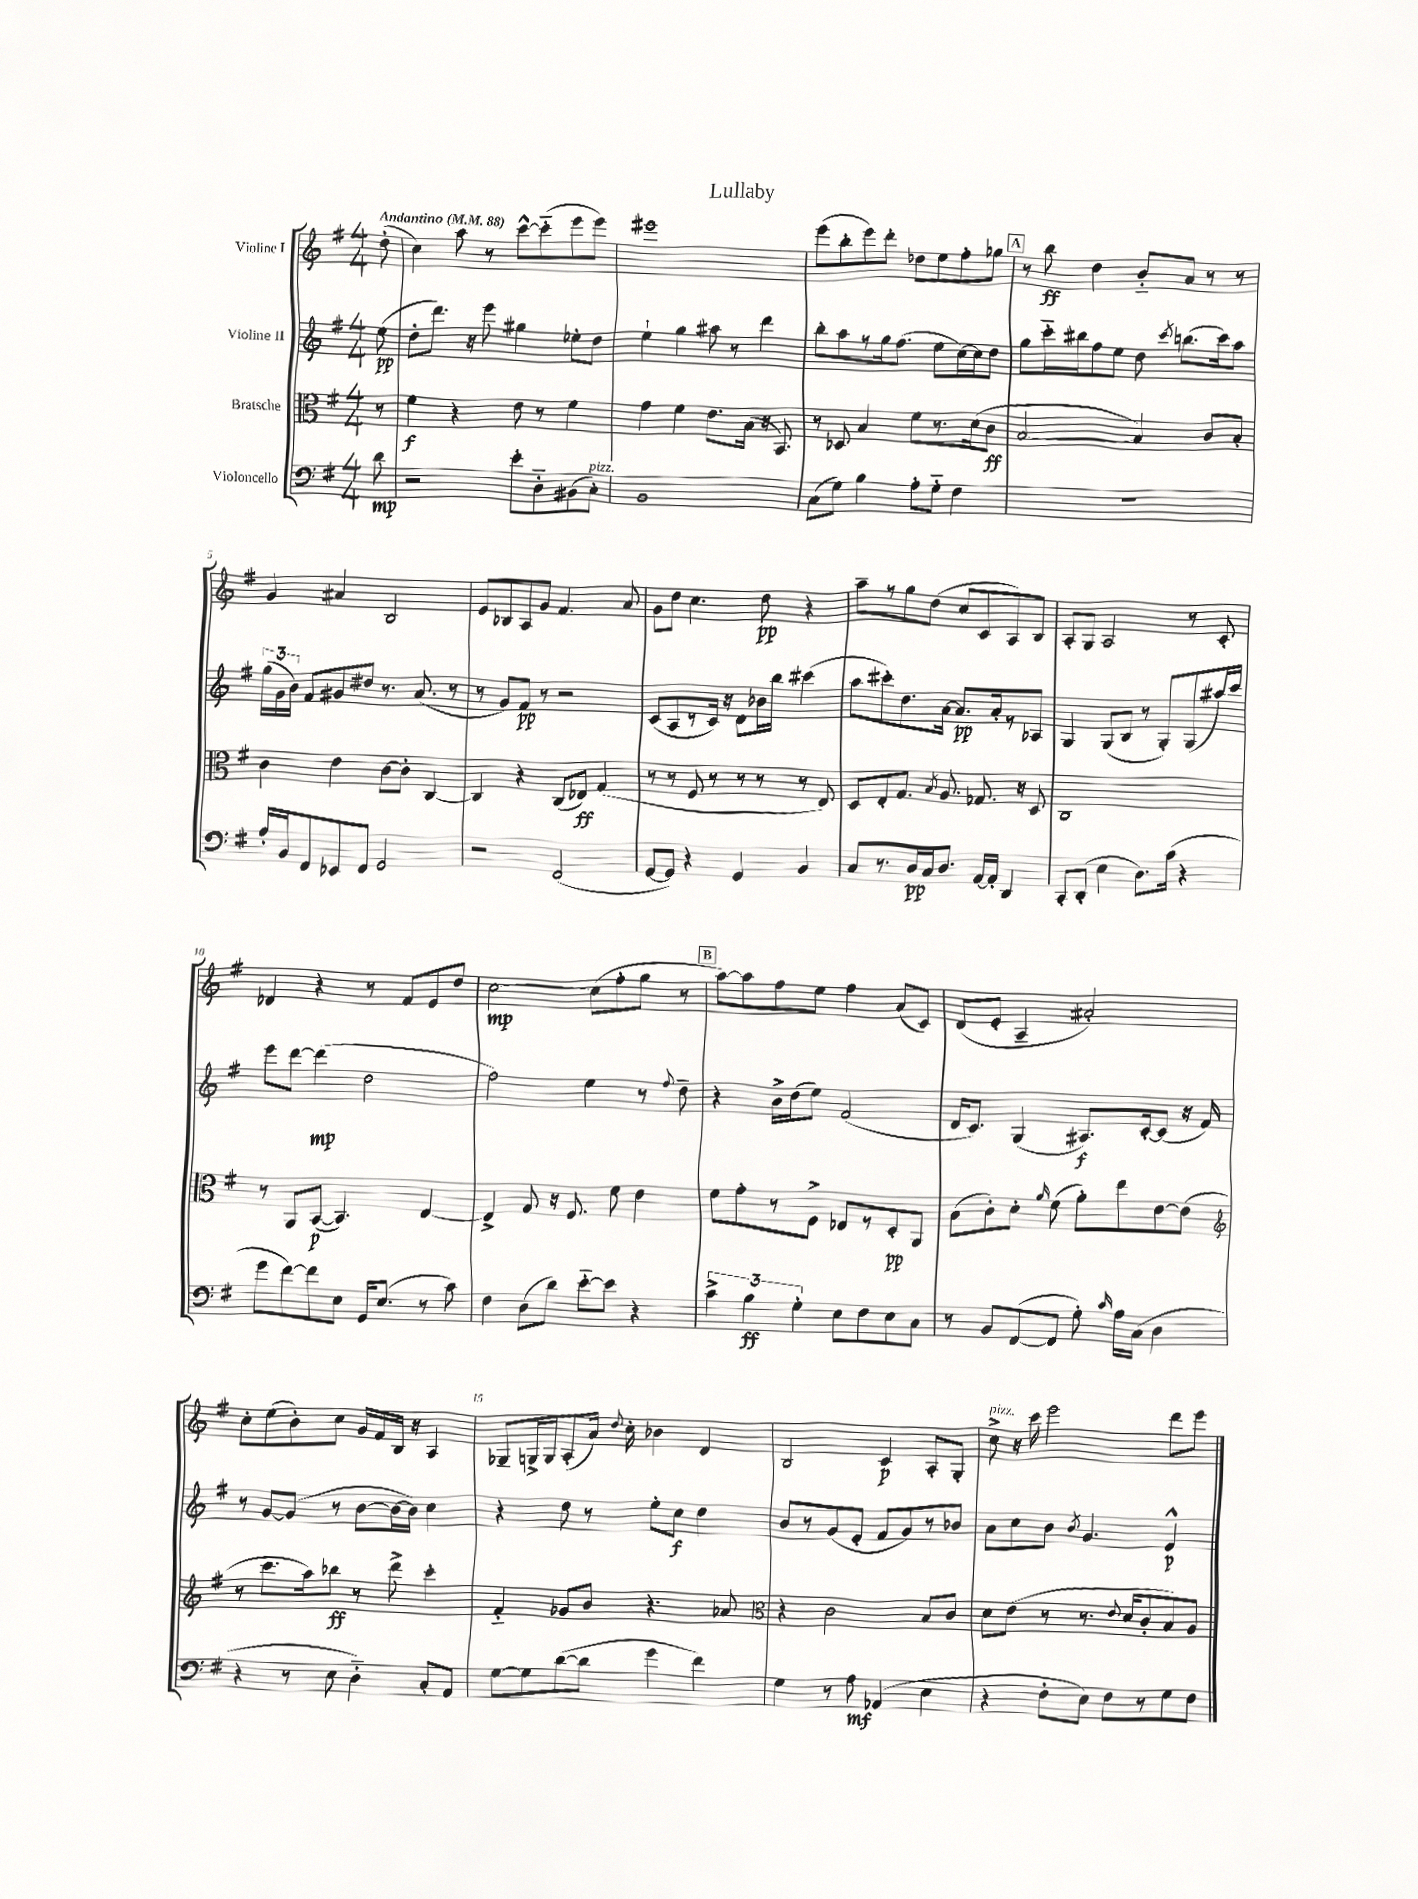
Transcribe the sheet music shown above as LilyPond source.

\header { title = "Lullaby" }
<<
\new StaffGroup <<
\new Staff = "s0" \with { instrumentName = "Violine I" } {
    \clef treble \key g \major \numericTimeSignature \time 4/4 \partial 8 \tempo "Andantino" 4 = 88
    \autoBeamOff d''8-.( |
    c''4) a''8 r8 c'''8[~-^ c'''8-_( e'''8 e'''8]) |
    eis'''1 |
    e'''8[( b''8-. e'''8) d'''8]-. des''8[ e''8 fis''8-. ges''8] |
    \mark \markup { \box "A" } r8 b''8\ff d''4 b'8[-_ a'8] r8 r8 |
    g'4 ais'4 b2 |
    e'8[ bes8 a8 g'8] fis'4. a'8 |
    g'8[ d''8] c''4. d''8\pp r4 |
    a''8[-- r8 g''8 d''8]( c''8[ c'8 a8) b8] |
    a8[-. g8] a2 r8 c'8-. |
    des'4 r4 r8 fis'8[ e'8 d''8] |
    c''2~\mp c''8[( fis''8-. g''8] r8 |
    \mark \markup { \box "B" } a''8[~) a''8 fis''8 e''8] fis''4 a'8[( c'8]) |
    d'8[( e'8]-. a4-- ais'2-.) |
    c''8[-. e''8( b'8-.) c''8] g'16[ fis'16 b16] r16 a4 |
    ges8[-- g16-> g16 a8-.( a'16]) \appoggiatura { d''8 } c''16-. bes'4 d'4 |
    b2 c'4\p a8[-. g8]-. |
    c''8->^\markup { \italic "pizz." } r16 c'''16 e'''2 d'''8[ e'''8] \bar "|." |
}
\new Staff = "s1" \with { instrumentName = "Violine II" } {
    \clef treble \key g \major \numericTimeSignature \time 4/4 \partial 8
    \autoBeamOff e''8\pp( |
    d''8[-. d'''8.]) r16 e'''8 gis''4 ees''8[-. d''8] |
    e''4-! g''4 ais''8 r8 d'''4 |
    b''8[-. a''8 r8 g''16 fis''8.]( e''8[ c''16~) c''16 d''8] |
    \mark \markup { \box "A" } g''8[ c'''16-_ bis''16 fis''8 e''8] d''8 \acciaccatura { c'''8 } b''8.[( c'''16) a''8] |
    \tuplet 3/2 { g''16[( g'16 b'16]) } fis'8[ gis'8 dis''8] r8. a'8.( r8 |
    r8 g'8[) fis'8]\pp r8 r2 |
    c'8[( a8 r8 c'16]) r16 d'8[ bes'16 b''16] cis'''4( |
    a''8[ cis'''8-.) d''8. a'16]~ a'8.[\pp a'16-. r8 aes8] |
    g4 g8[( b8] r8 g8[-.) g8( ais''16) c'''16] |
    e'''8[ d'''8]~ d'''4\mp( d''2 |
    fis''2) e''4 r8 \appoggiatura { fis''8 } d''8-- |
    \mark \markup { \box "B" } r4 b'16[-> d''16( e''8]) fis'2( |
    d'16[ c'8.]) g4( ais8.[\f) c'16~-. c'8]( r16 fis'16) |
    r8 g'8[~ g'8]( r8 b'8[~ b'16~ b'16]) c''4 |
    r4 d''8 r8 e''8[-. c''8]\f d''4 |
    b'8[ r8 g'8( e'8]-. fis'8[ g'8) r8 bes'8] |
    a'8[ c''8 b'8] \acciaccatura { b'8 } g'4. e'4-^\p \bar "|." |
}
\new Staff = "s2" \with { instrumentName = "Bratsche" } {
    \clef alto \key g \major \numericTimeSignature \time 4/4 \partial 8
    \autoBeamOff r8 |
    fis'4\f r4 e'8 r8 fis'4 |
    g'4 fis'4 e'8.[ b16]( r16 b,8.) |
    r8 des8 b4 fis'8[ r8. d'16( c'8]\ff |
    \mark \markup { \box "A" } b2~ b4) c'8[ b8]-. |
    c'4 e'4 c'8[~ c'8]-. c4~ |
    c4 r4 c8[( ees8]\ff) g4( |
    r8 r8 fis8 r8 r8 r8 r8 e8) |
    d8[ e8-. g8.] \acciaccatura { b8 } a8. ges8. r16 d8 |
    c1 |
    r8 a,8[ b,8]~\p( b,4.) e4~ |
    e4-> g8 r16 fis8. fis'8 e'4 |
    \mark \markup { \box "B" } fis'8[ g'8-. r8 fis8]-> ees8[ r8 d8-.\pp a,8] |
    b8[( c'8-.) d'8]-. \grace { a'16 } fis'8( a'8[-.) e''8 e'8~ e'8]( |
    \clef treble r8 c'''8.[ a''16) bes''8]\ff r8 d'''8-> c'''4-. |
    fis'4-_ ges'8[ b'8] r4. aes'8 |
    \clef alto r4 c'2 b8[ c'8] |
    d'8[ e'8]( r8 r8. \appoggiatura { e'8 } d'16[ c'8-. b8) a8] \bar "|." |
}
\new Staff = "s3" \with { instrumentName = "Violoncello" } {
    \clef bass \key g \major \numericTimeSignature \time 4/4 \partial 8
    \autoBeamOff d'8\mp |
    r2 e'8[-. d8-_ bis,8( c8]-.^\markup { \italic "pizz." }) |
    b,1 |
    c8[( g8]) b4 a8[-. g8]-_ fis4 |
    \mark \markup { \box "A" } R1 |
    a16[-. b,16 fis,8 ees,8 fis,8] g,2 |
    r2 fis,2( |
    g,8[~ g,8]) r4 g,4 b,4 |
    c8[ r8. d16\pp c16 d8.] a,16[~ a,16]-. d,4 |
    c,8[-. d,8]-.( e4 d8.[) c'16]( r4 |
    g'8[ fis'8~) fis'8 e8] g,16[ e8.]( r8 c'8) |
    fis4 d8[( d'8]) e'8[~-_ e'8] r4 |
    \mark \markup { \box "B" } \tuplet 3/2 { c'4-> b4\ff g4-. } e8[ fis8 e8 c8] |
    r8 b,8[ fis,8~( fis,8] g8-.) \grace { c'16 } a16[ c16]( d4 |
    r4 r8 e8 d4-_) c8[-. a,8] |
    g8[~ g8 d'8~( d'8] g'4 fis'4) |
    g4 r8 a8\mf aes,4( e4 |
    r4 fis8[-. e8]) fis8[ r8 g8 fis8] \bar "|." |
}
>>
>>
\layout { \context { \Score \override BarNumber.break-visibility = ##(#f #t #t) barNumberVisibility = #(every-nth-bar-number-visible 5) } }
